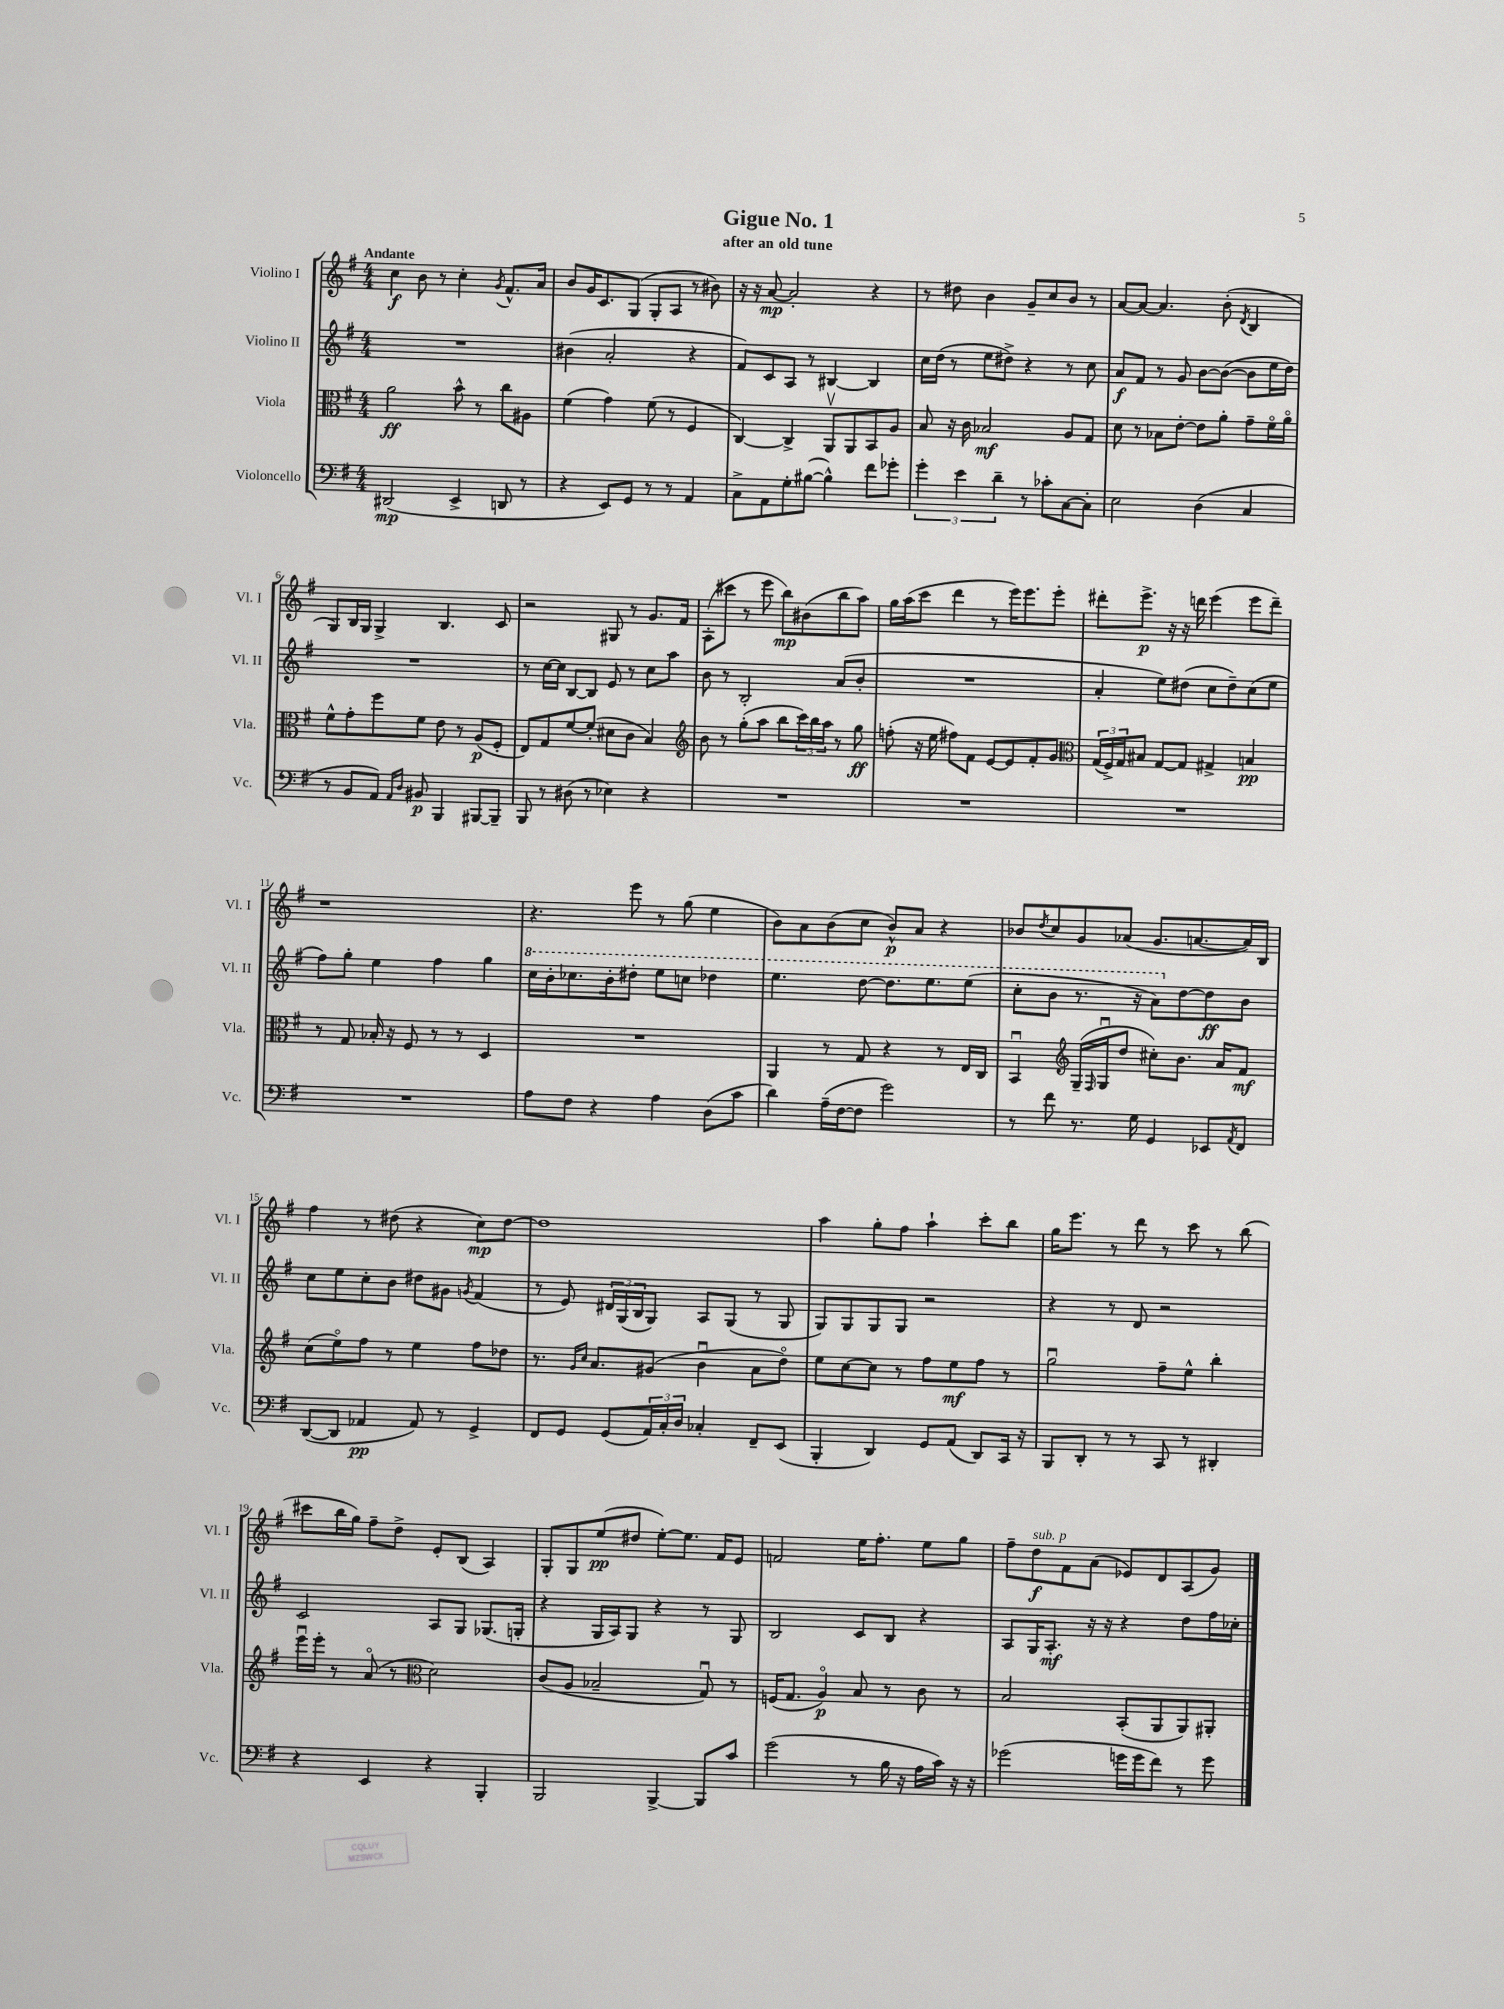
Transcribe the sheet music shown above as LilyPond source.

\header { title = "Gigue No. 1" subtitle = "after an old tune" }
<<
\new StaffGroup <<
\new Staff = "s0" \with { instrumentName = "Violino I" shortInstrumentName = "Vl. I" } {
    \clef treble \key g \major \numericTimeSignature \time 4/4 \tempo "Andante"
    c''4\f b'8 r8 c''4-. \acciaccatura { g'8 } fis'8.-^ a'16 |
    b'8 g'16 c'8. g8( g8-. a8 r8 bis'8) |
    r16 r16 a'8~\mp a'2-. r4 |
    r8 dis''8 b'4 g'8-- c''8 b'8 r8 |
    a'8~ a'8~ a'4. b'8-.( \acciaccatura { d'8 } b4 |
    g8) b16 g16 g4-> b4. c'8 |
    r2 gis8 r8 g'8. fis'16 |
    a8-.( cis'''8 r8 e'''8 b''8\mp) bis'8( b''8 a''8) |
    g''16 a''16( c'''8 d'''4 r8 e'''16) e'''8. e'''8-. |
    dis'''8-. e'''8.->\p r16 r16 d'''16 e'''4( e'''8 d'''8--) |
    r1 |
    r4. e'''8 r8 g''8( e''4 |
    b'8) a'8 b'8( c''8 b'8-^\p) a'8 r4 |
    bes'8 \acciaccatura { d''8 } c''8 g'8 aes'8( g'8. a'8.~ a'16) b16 |
    fis''4 r8 dis''8( r4 c''8\mp) dis''8~ |
    dis''1 |
    a''4 g''8-. fis''8 a''4-! c'''8-. b''8 |
    g''16 e'''8. r8 d'''8 r8 c'''8 r8 b''8( |
    cis'''8 b''16 g''16) fis''8-- d''8-> e'8-. b8( a4) |
    g8-. g8 e''8\pp( dis''8 e''8~-.) e''8. fis'16 e'8 |
    f'2 e''16 fis''8.-. e''8 g''8 |
    fis''8-- d''8\f^\markup { \italic "sub. p" } fis'8 a'8( ees'8) d'8 a8( g'8) \bar "|." |
}
\new Staff = "s1" \with { instrumentName = "Violino II" shortInstrumentName = "Vl. II" } {
    \clef treble \key g \major \numericTimeSignature \time 4/4
    R1 |
    bis'4( a'2-. r4 |
    fis'8) c'8 a8 r8 bis4~ bis4 |
    c''16 d''16( r8 e''8 dis''8->) r4 r8 c''8 |
    a'8\f fis'8 r8 g'8 b'8~ b'8~( b'8 e''16 d''16) |
    R1 |
    r8 c''16~ c''16 b8~ b8 e'8 r8 c''8 a''8 |
    b'8 r8 b2-. a'8( b'8-. |
    R1 |
    a'4-. e''8) dis''8( c''8 dis''8--) c''8( e''8 |
    fis''8) g''8-. e''4 fis''4 g''4 |
    \ottava #1 c'''16 b''16-. ces'''8. b''16-. dis'''8-. e'''8 c'''8 des'''4 |
    e'''4. d'''8~ d'''8. e'''8. e'''8( |
    c'''8-. b''8 r8. r16 a''8) \ottava #0 d''8~ d''8\ff b'8 |
    c''8 e''8 c''8-. b'8 dis''8 gis'8 \acciaccatura { g'8 } fis'4( |
    r8 e'8) \tuplet 3/2 { dis'16 g16( b16 } g8) a8 g8( r8 g8 |
    g8) g8 g8 g8 r2 |
    r4 r8 d'8 r2 |
    c'2 a8 g8 ges8.( g16-. |
    r4 g16 a16) g8 r4 r8 g8 |
    b2 c'8 b8 r4 |
    a8 g16 a8.-.\mf r16 r16 r4 d''8 fis''16 ces''16-. \bar "|." |
}
\new Staff = "s2" \with { instrumentName = "Viola" shortInstrumentName = "Vla." } {
    \clef alto \key g \major \numericTimeSignature \time 4/4
    a'2\ff b'8-^ r8 c''8 ais8 |
    fis'4( g'4) fis'8( r8 fis4 |
    c4~) c4-> a,8\upbow a,8 b,8 a8 |
    b8 r16 c'16 bes2\mf a8 g8 |
    d'8 r8 bes8 e'8~-. e'8 a'8-. g'8-- fis'16\flageolet a'16\flageolet |
    fis'8-^ g'8-. fis''8 fis'8 e'8 r8 a8\p( fis8-. |
    e8) g8 fis'8~ fis'8-.( dis'8 c'8 b4) |
    \clef treble b'8 r8 g''8-.( a''8 b''8 \tuplet 3/2 { c'''16) b''16 a''16 } r8 g''8\ff |
    f''8-.( r16 e''16 fis''8) fis'8 e'8~ e'8 fis'8-. g'8 |
    \clef alto \tuplet 3/2 { g16( fis16->) g16 } bis8 g8~ g8 gis4-> b4\pp |
    r8 g8 bes16-. r16 fis8 r8 r8 d4 |
    R1 |
    a,4 r8 g8 r4 r8 e16 c16 |
    b,4\downbow \clef treble g16--( \grace { fis16 } g16\downbow d''8 cis''8-.) b'8. a'16 fis'8\mf |
    c''8( e''8\flageolet) fis''8 r8 e''4 fis''8 des''8 |
    r8. \grace { g'16 c''16 } a'8. gis'8( b'4\downbow a'8 d''8\flageolet) |
    e''8 c''8~ c''8 r8 fis''8 e''8\mf fis''8 r8 |
    g''2\downbow fis''8-- e''8-^ b''4-. |
    e'''16\downbow e'''16-. r8 a'8\flageolet( r8 \clef alto d'2) |
    c'8( a8 bes2-- g8\downbow) r8 |
    f16( g8. a4\flageolet\p) b8 r8 c'8 r8 |
    b2 b,8-.( a,8 a,8) ais,8-. \bar "|." |
}
\new Staff = "s3" \with { instrumentName = "Violoncello" shortInstrumentName = "Vc." } {
    \clef bass \key g \major \numericTimeSignature \time 4/4
    dis,2\mp( e,4-> d,8 r8 |
    r4 e,8) g,8 r8 r8 a,4 |
    c8-> a,8 g8-. bis8~( bis4-^) fis'8 ges'8-. |
    \tuplet 3/2 { g'4-. e'4 d'4-- } r8 ces'8-. c8~ c8-. |
    e2 d4( c4 |
    r8 b,8 a,8) \grace { a,16 d16 } bis,8\p b,,4 bis,,8~ bis,,8-- |
    b,,8 r8 dis8( r8 ees4) r4 |
    R1 |
    R1 |
    R1 |
    R1 |
    a8 fis8 r4 a4 d8( c'8 |
    d'4) a16--( fis16~ fis8 g'2) |
    r8 fis'8 r8. g16 g,4 ees,8 \acciaccatura { a,8 } fis,8 |
    d,8~( d,8 aes,4\pp aes,8) r8 g,4-> |
    fis,8 g,8 g,8( \tuplet 3/2 { a,16) c16-. d16 } ces4-. fis,8-- e,8( |
    b,,4-. d,4) g,8 a,8( d,8) c,16 r16 |
    b,,8 d,8-. r8 r8 c,8 r8 dis,4-. |
    r4 e,4 r4 b,,4-. |
    b,,2 b,,4~-> b,,8 c'8 |
    g'2( r8 b16 r16 a16 c'16) r16 r16 |
    ges'2( g'16 g'16 fis'8) r8 g'8 \bar "|." |
}
>>
>>
